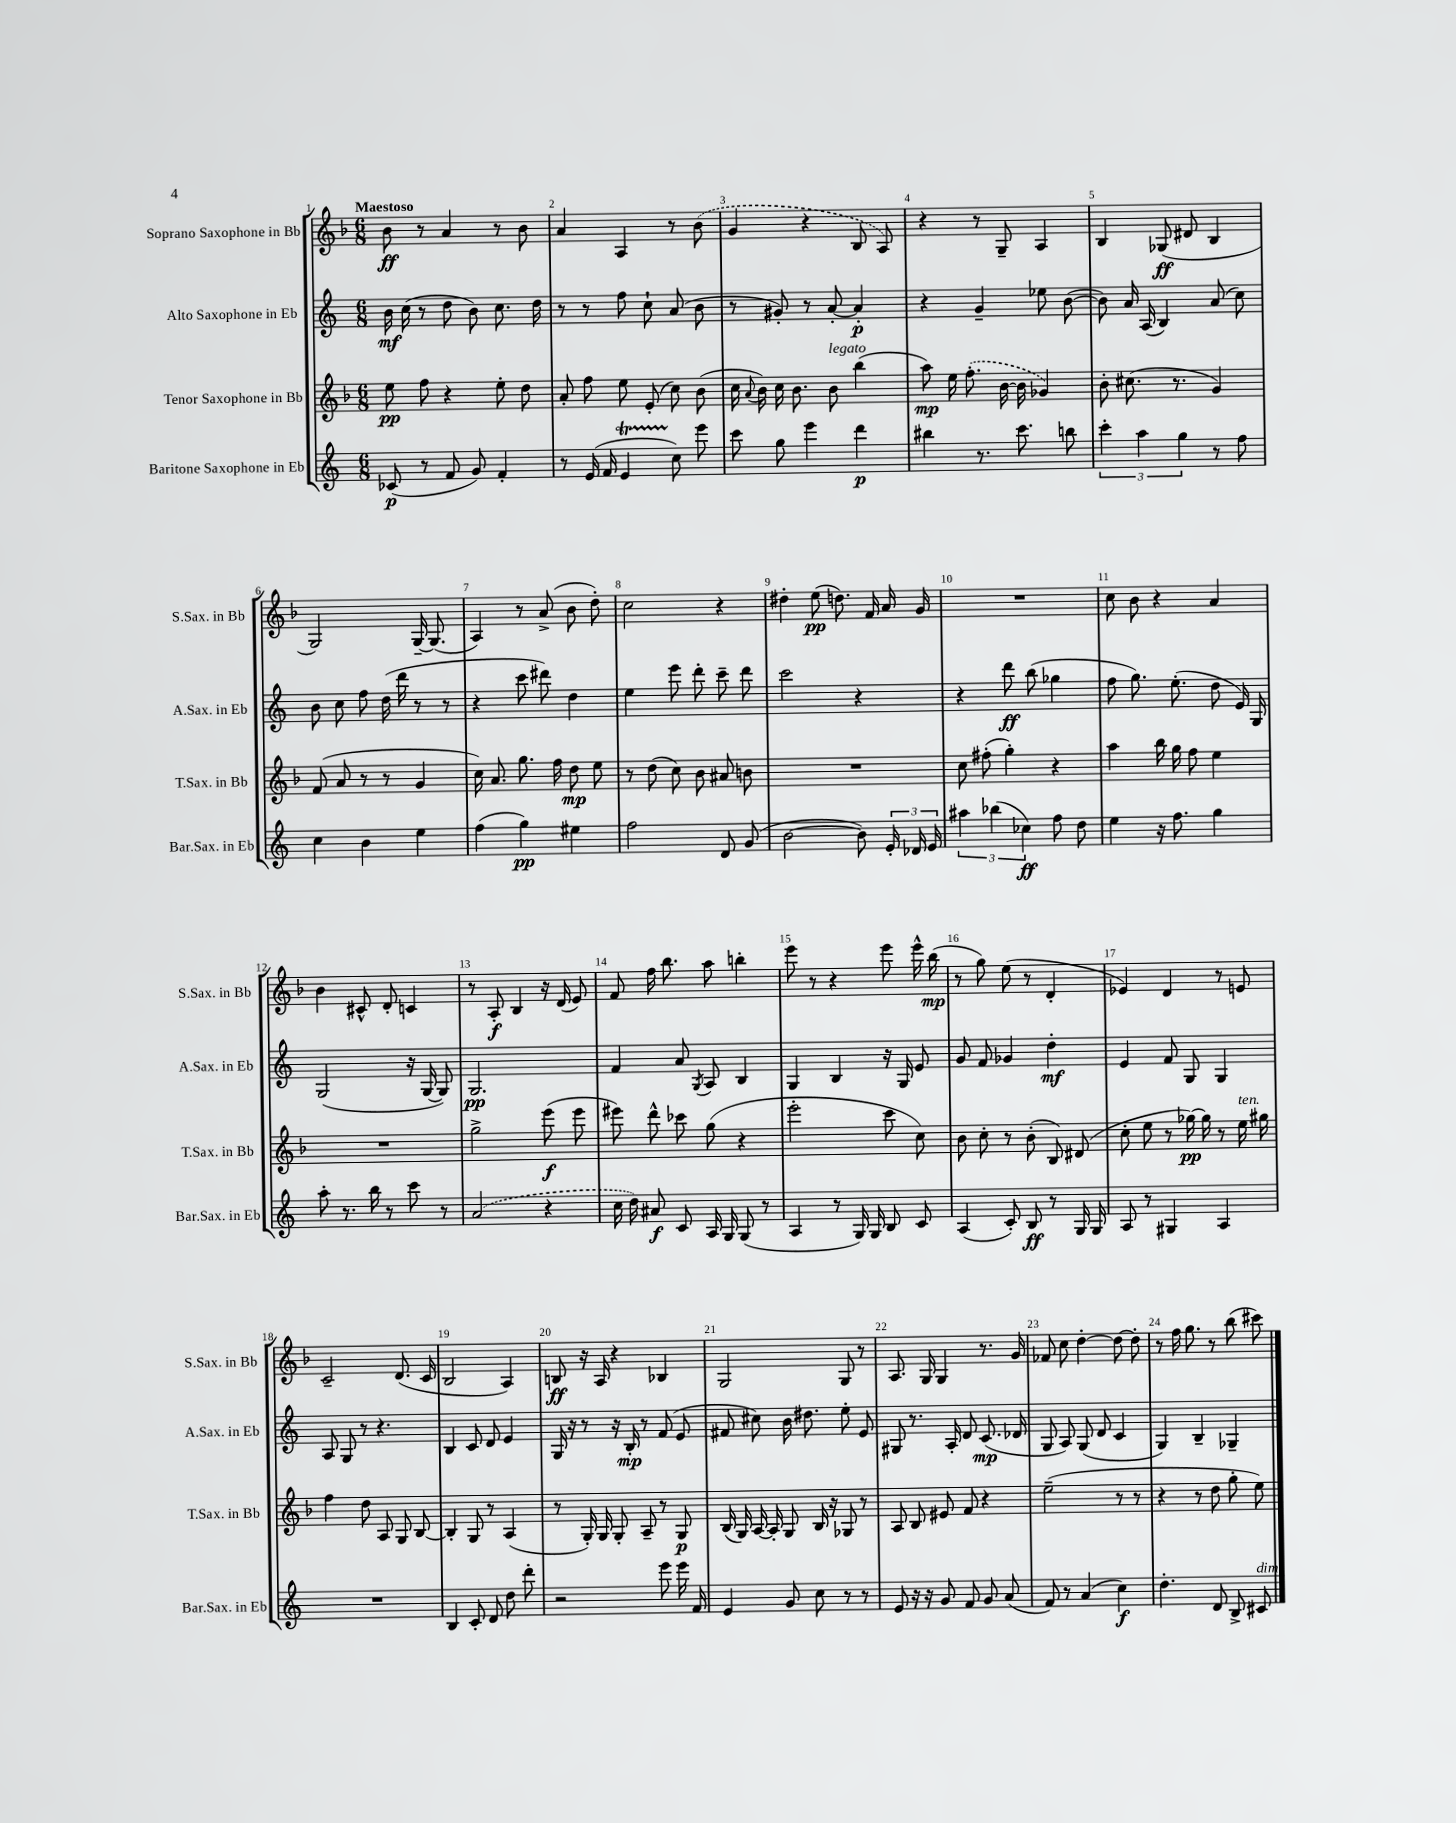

**kern	**kern	**kern	**kern
*staff4	*staff3	*staff2	*staff1
*clefG2	*clefG2	*clefG2	*clefG2
*k[]	*k[b-]	*k[]	*k[b-]
*M6/8	*M6/8	*M6/8	*M6/8
(8c-	8ee	16b	8b-
.	.	(16cc	.
8r	8ff	8r	8r
8f	4r	8dd	4a
8g)	.	8b)	.
4f'	8ee'	8.cc	8r
.	8dd	.	8b-
.	.	16dd	.
=	=	=	=
8r	8a'	8r	4a
(16e	8ff	8r	.
16f	.	.	.
4e	8ee	8ff	4A
.	(8e'	8cc`	.
8cc)	8cc)	(8a	8r
8eee	(8b-	8b	(8b-
=	=	=	=
8ccc	16cc	8r	4g
.	8qqa	.	.
.	16b-)	.	.
8gg	16cc	8g#')	.
.	8.b-	.	.
4eee	.	8r	4r
.	8b-	[8a'	.
4ddd	(4bb-	4a']	8B-
.	.	.	8A)
=	=	=	=
4bb#	8aa)	4r	4r
.	16ee	.	.
.	(8.ff'	.	.
8.r	.	4g~	8r
.	[16b-	.	8G~
8.ccc	16b-]	.	.
.	4g-)	8ee-	4A
8bb	.	([8b	.
=	=	=	=
6ccc'	8b-'	8b])	4B-
.	(8.cc#	16a	.
6aa	.	.	.
.	.	(16A	.
.	.	4B)	(8G-
.	8.r	.	.
6gg	.	.	.
.	.	.	8d#
8r	4g)	(8a	4B-
8ff	.	8cc)	.
=	=	=	=
4cc	(8f	8b	2G)
.	8a	8cc	.
4b	8r	8ff	.
.	8r	(16dd	.
.	.	16ddd	.
4ee	4g	8r	[16G~
.	.	.	(8.G]
.	.	8r	.
=	=	=	=
(4ff	16cc)	4r	4A)
.	8.a	.	.
4gg)	8.gg	8ccc	8r
.	.	8ddd#)	(8a^
.	16ff	.	.
4ee#	8dd	4dd	8b-
.	8ee	.	8dd')
=	=	=	=
2ff	8r	4ee	2cc
.	(8dd	.	.
.	8cc)	8eee	.
.	8b-	8ddd'	.
8d	8a#	8ccc~	4r
(8g	8b	8ddd	.
=	=	=	=
[2b	2.r	2ccc	4dd#'
.	.	.	(8ee
.	.	.	8.dd)
8b])	.	4r	.
.	.	.	16f
24e'	.	.	16a
24d-	.	.	.
.	.	.	16g
24e	.	.	.
=	=	=	=
6aa#	8cc	4r	2.r
.	(8ff#'	.	.
(6bb-	.	.	.
.	4gg')	8ddd	.
6cc-)	.	.	.
.	.	(8bb	.
8ff	4r	4gg-	.
8dd	.	.	.
=	=	=	=
4ee	4aa	8ff	8cc
.	.	8.gg)	8b-
16r	16bb-	.	4r
8.ff	16gg	(8.ee'	.
.	8ff	.	.
4gg	4ee	8dd	4a
.	.	16e)	.
.	.	16G	.
=	=	=	=
8aa'	2.r	(2G	4b-
8.r	.	.	.
.	.	.	8c#^^
16bb	.	.	.
8r	.	.	8d'
8ccc	.	16r	4c
.	.	[16G	.
8r	.	8G])	.
=	=	=	=
(2a	2gg^	2.G	8r
.	.	.	8A'
.	.	.	4B-
4r	(8eee	.	16r
.	.	.	(16d
.	8eee	.	8e)
=	=	=	=
16cc	8eee#)	4f	8f
16dd)	.	.	.
8a#	8ddd^^	.	16ff
.	.	.	8.bb-
8c	8ccc-	8a	.
.	.	8qG	.
16A	(8gg	8A	8aa
16G	.	.	.
(8G	4r	4B	4bb'
8r	.	.	.
=	=	=	=
4A	2eee'	4G	8eee
.	.	.	8r
8r	.	4B	4r
16G)	.	.	.
16G	.	.	.
8B	8ccc	16r	8eee
.	.	16G	.
8c	8cc)	8e	16eee^^
.	.	.	(16bb-
=	=	=	=
(4A	8b-	8g	8r
.	8cc'	8f	8gg)
8c')	8r	4g-	(8ee
8B	(8b-'	.	8r
8r	8B-)	4dd'	4d'
16G	(8d#	.	.
16G	.	.	.
=	=	=	=
8A	8cc'	4e	4e-)
8r	8ee	.	.
4G#	8r	8f	4d
.	[16gg-)	8G	.
.	16gg-]	.	.
4A	8r	4G	8r
.	16ee	.	8e
.	16gg#	.	.
=	=	=	=
2.r	4ff	8A	2c~
.	.	8G	.
.	8dd	8r	.
.	8A	4.r	.
.	8G	.	(8.d
.	[8B-	.	.
.	.	.	16c
=	=	=	=
4B	4B-']	4B	2B-
8c'	8G	8c	.
8d	8r	8d	.
8dd	(4A	4e	4A)
8ddd'	.	.	.
=	=	=	=
2r	8r	16G	8B
.	.	16r	.
.	16G')	8r	16r
.	16G	.	16A
.	8G'	16r	4r
.	.	16B'	.
.	8A~	8r	.
8eee	8r	(8f	4B-
16eee	8G	8e	.
16f	.	.	.
=	=	=	=
4e	(16B-	8f#	2G
.	16G)	.	.
.	[16A	8cc#)	.
.	16A']	.	.
8g	8G	16b	.
.	.	8.dd#	.
8cc	16B-	.	.
.	16r	.	.
8r	8G-	8ee'	8G
8r	8r	8e	8r
=	=	=	=
8e	8A	8G#	8.A
16r	8B-	8.r	.
16r	.	.	16G
8g	8e#	.	4G
.	.	16A'	.
8f	8f	8d	.
8g	4r	(8.c	8.r
(8a	.	.	.
.	.	16d-	16g
=	=	=	=
8f)	(2ee~	8G	8f-
8r	.	8A)	8cc
(4a	.	(8G	[4dd'
.	.	8d	.
4cc)	8r	4c	8dd_
.	8r	.	8dd']
=	=	=	=
4.dd'	4r	4G)	8r
.	.	.	16ff
.	.	.	8.gg
.	8r	4B~	.
8d	8dd	.	8r
8B^	8gg'	4G-~	(8bb-
8c#	8ee)	.	8ccc#)
==	==	==	==
*-	*-	*-	*-
